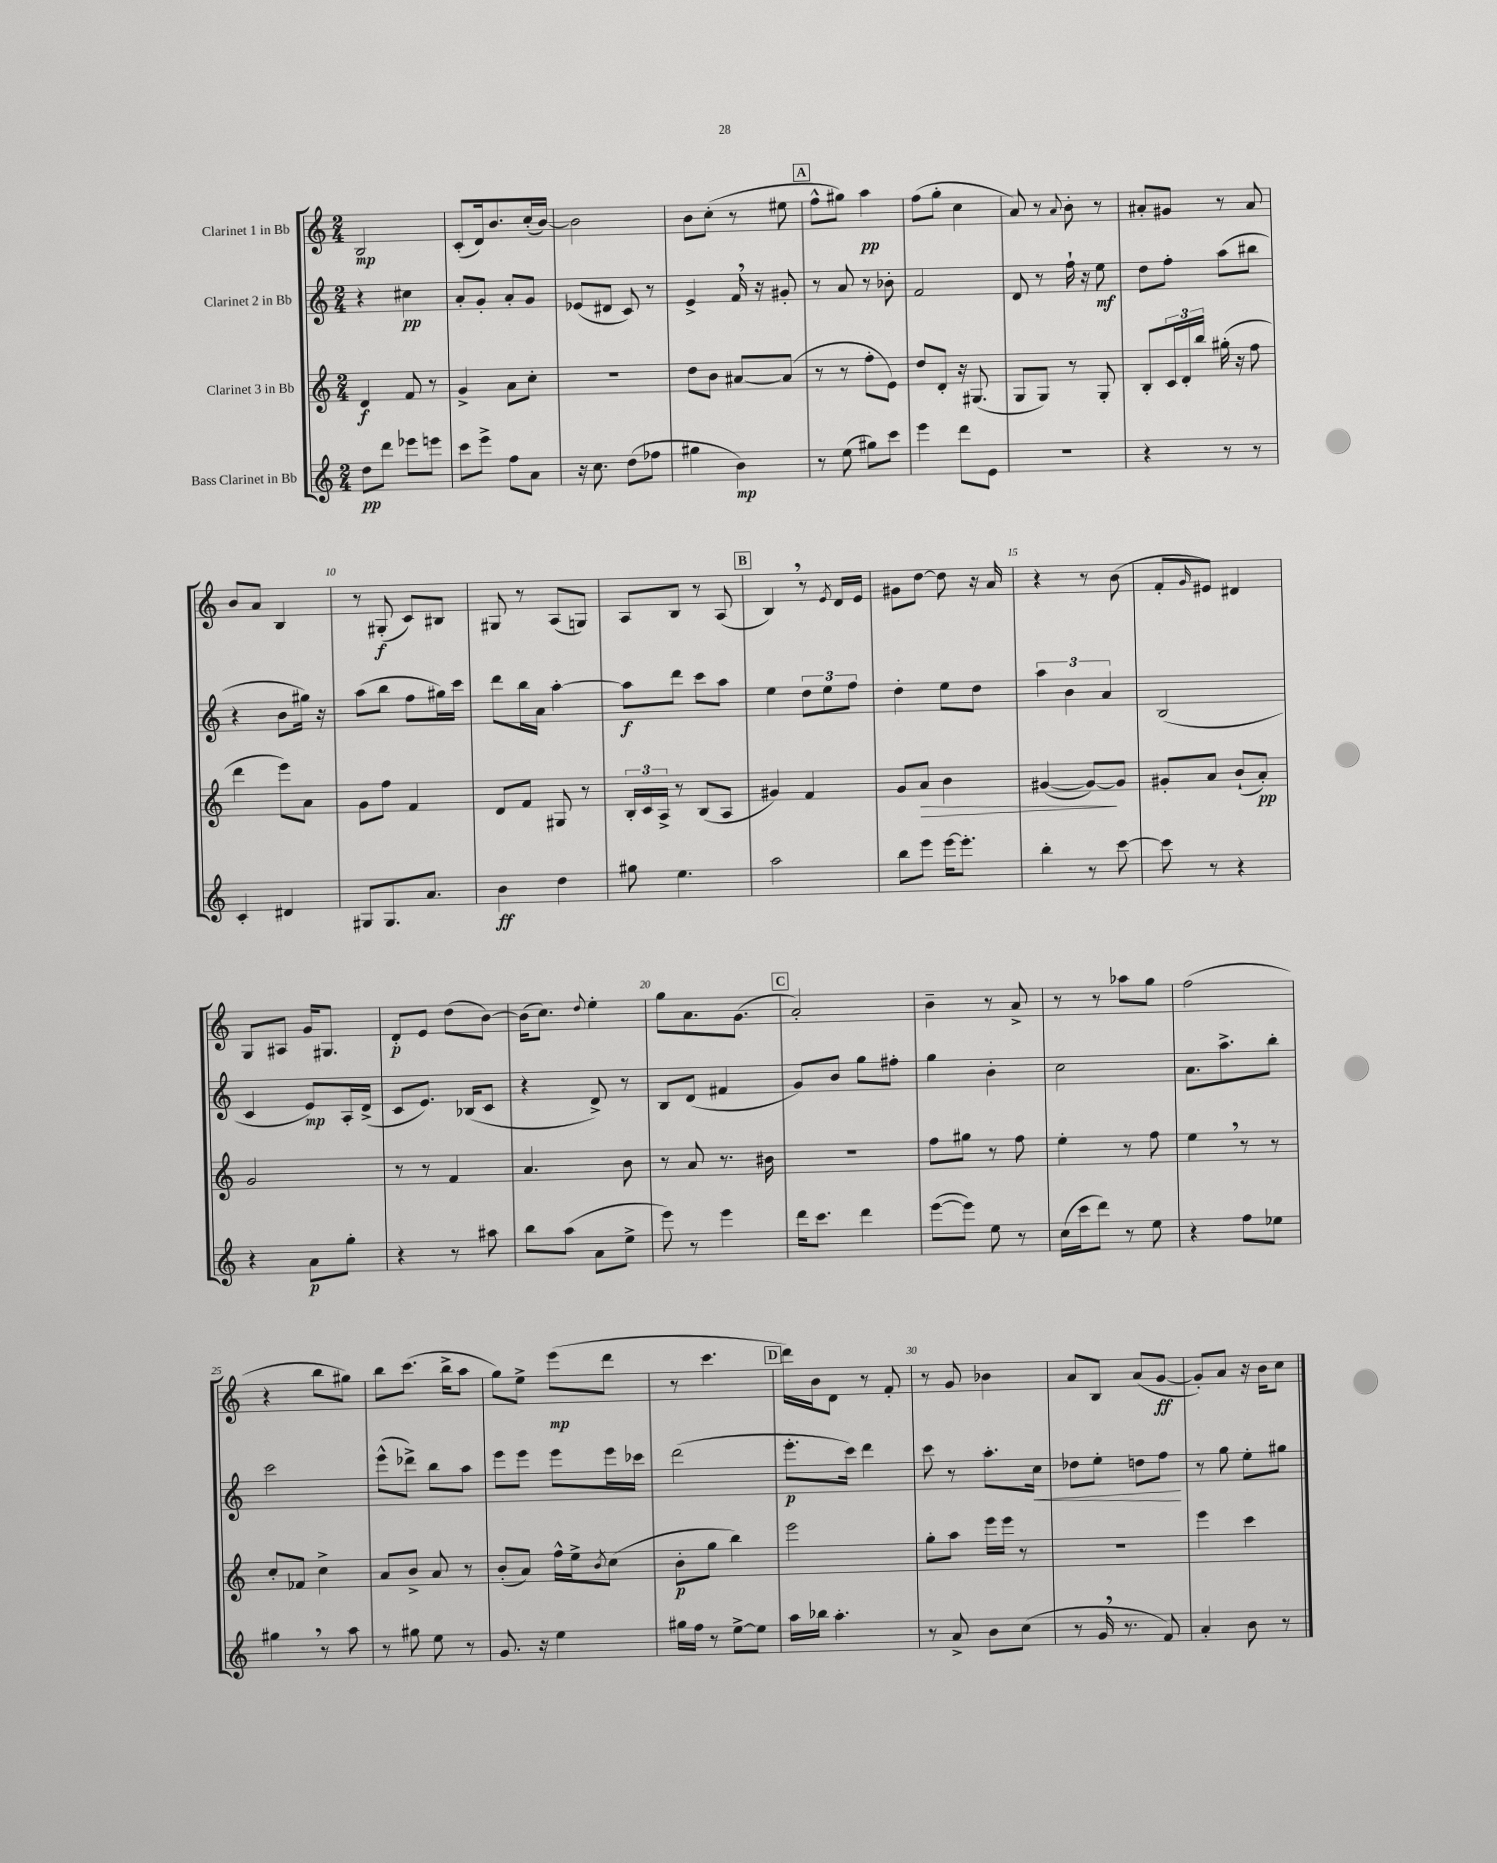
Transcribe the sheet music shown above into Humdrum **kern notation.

**kern	**kern	**kern	**kern
*staff4	*staff3	*staff2	*staff1
*clefG2	*clefG2	*clefG2	*clefG2
*k[]	*k[]	*k[]	*k[]
*M2/4	*M2/4	*M2/4	*M2/4
8dd	4d	4r	2B
8ddd	.	.	.
8eee-	8f	4cc#	.
8eee	8r	.	.
=	=	=	=
8ccc	4g^	8a'	(8c'
8eee^	.	8g'	16d)
.	.	.	8.b
8ff	8a	8a'	.
8a	8cc'	8g	(16cc'
.	.	.	[16b)
=	=	=	=
16r	2r	(8e-	2b]
8.cc	.	.	.
.	.	8d#	.
(8dd	.	8c)	.
8ff-	.	8r	.
=	=	=	=
4gg#	8dd	4e^	8b
.	8b	.	(8cc'
4b)	[8a#	16f	8r
.	.	16r	.
.	(8a#]	8g#'	8ee#
=	=	=	=
8r	8r	8r	8ff^^
(8ee	8r	8a	8gg#)
8gg#)	8ff'	8r	4aa
8ccc	8e)	8b-'	.
=	=	=	=
4eee	8dd	2f	(8ff
.	8d'	.	8gg'
8ddd	16r	.	4cc
.	(8.G#	.	.
8e	.	.	.
=	=	=	=
2r	8G	8d	8a)
.	8G)	8r	8r
.	.	.	8qqa
.	8r	16ff`	8b'
.	.	16r	.
.	8G'	8ee	8r
=	=	=	=
4r	8B'	8dd	8a#'
.	24c	8ff'	8g#
.	24d'	.	.
.	24bb	.	.
8r	(16gg#'	(8aa	8r
.	16r	.	.
8r	8ff	8bb#	8a#
=	=	=	=
4c'	4ddd	4r	8b
.	.	.	8a
4d#	8eee)	8b	4B
.	8a	16gg#)	.
.	.	16r	.
=	=	=	=
8G#	8g	(8aa	8r
8.G#	8ff	8bb	(8G#'
.	4f	8ff	8c)
8.a	.	.	.
.	.	16gg#)	8B#
.	.	16ccc	.
=	=	=	=
4b	8d	8ddd	8G#
.	8f	16bb	8r
.	.	16a	.
4dd	8G#	[4aa'	(8A
.	8r	.	8G)
=	=	=	=
8gg#	24B'	8aa]	8A
.	24c	.	.
.	24A^	.	.
4.ee	8r	8ddd	8B
.	(8B	8ccc	8r
.	8A	8aa	(8A
=	=	=	=
2aa	4g#)	4ee	4B)
.	4f	12dd	8r
.	.	12ee	.
.	.	.	8qe
.	.	.	16d
.	.	12ff	.
.	.	.	16e
=	=	=	=
8bb	8g	4dd'	8g#
8eee	8a	.	[8dd
[16eee	4b	8ee	8dd]
8.eee']	.	.	.
.	.	8dd	16r
.	.	.	16a
=	=	=	=
4bb'	([4g#	6aa	4r
.	.	6b	.
8r	8g#_)	.	8r
.	.	6a	.
[8ccc	8g#]	.	(8b
=	=	=	=
8ccc]	8g#'	(2B	8f'
.	.	.	16qqg
8r	8a	.	8e#)
4r	(8b`	.	4d#
.	8a')	.	.
=	=	=	=
4r	2g	4c	8G
.	.	.	8A#
8a	.	8e)	16g
.	.	.	8.G#
8gg'	.	16A'	.
.	.	(16d^	.
=	=	=	=
4r	8r	8c	8d'
.	8r	8.e)	8e
8r	4f	.	(8dd
.	.	(16B-	.
8aa#	.	8c	[8b)
=	=	=	=
8bb	4.a	4r	(16b]
.	.	.	8.cc)
(8aa	.	.	.
.	.	.	8qqdd
8a	.	8d^)	4ee'
8ee^	8b	8r	.
=	=	=	=
8eee)	8r	8B	8gg
8r	8a	(8d	8.a
4eee	8.r	4f#	.
.	.	.	(8.g
.	16b#	.	.
=	=	=	=
16ddd	2r	8g)	2a')
8.ccc	.	.	.
.	.	8b	.
4ddd	.	8gg	.
.	.	8ff#'	.
=	=	=	=
([8eee	8ff	4gg	4b~
8eee])	8gg#	.	.
8ee	8r	4b'	8r
8r	8ff	.	8a^
=	=	=	=
(16cc	4ee'	2cc	8r
16ccc	.	.	.
8ddd)	.	.	8r
8r	8r	.	8aa-
8ee	8ff	.	8gg
=	=	=	=
4r	4ee	8.a	(2ff
.	.	8.aa^	.
8ff	8r	.	.
8ee-	8r	8bb'	.
=	=	=	=
4gg#	8cc'	2ccc	4r
.	8f-	.	.
8r	4cc^	.	8bb
8aa	.	.	8gg#)
=	=	=	=
8r	8a	(8eee^^	8bb
8gg#	8b^	8ddd-^)	(8.ccc
8ee	8a	8bb	.
.	.	.	16bb^
8r	8r	8aa	8aa
=	=	=	=
8.g	(8b'	8eee	8gg)
.	8a)	8eee	8ee^
16r	.	.	.
4ee	16ff^^	8eee	(8eee
.	16ee^	.	.
.	8qb	.	.
.	(8cc	16eee	8ddd
.	.	16ccc-	.
=	=	=	=
16gg#	8b'	(2ddd	8r
16ff	.	.	.
8r	8gg	.	4.ccc
[8ee^	4bb)	.	.
8ee]	.	.	.
=	=	=	=
16aa	2eee	8.eee'	16ddd)
16bb-	.	.	16b
4.aa'	.	.	8d
.	.	16ccc)	.
.	.	4ddd	8r
.	.	.	8f'
=	=	=	=
8r	8gg'	8ccc	8r
8a^	8aa	8r	8g
8b	16eee	8.aa'	4b-
.	16eee	.	.
(8cc	8r	.	.
.	.	16cc	.
=	=	=	=
8r	2r	8dd-	8a
16g	.	8ee'	8B
8.r	.	.	.
.	.	8dd	(8a
8f)	.	8ff	[8g
=	=	=	=
4a'	4eee	8r	8g'])
.	.	8gg	8a
8b	4ccc	8ee'	16r
.	.	.	16b
8r	.	8gg#	8cc
==	==	==	==
*-	*-	*-	*-
